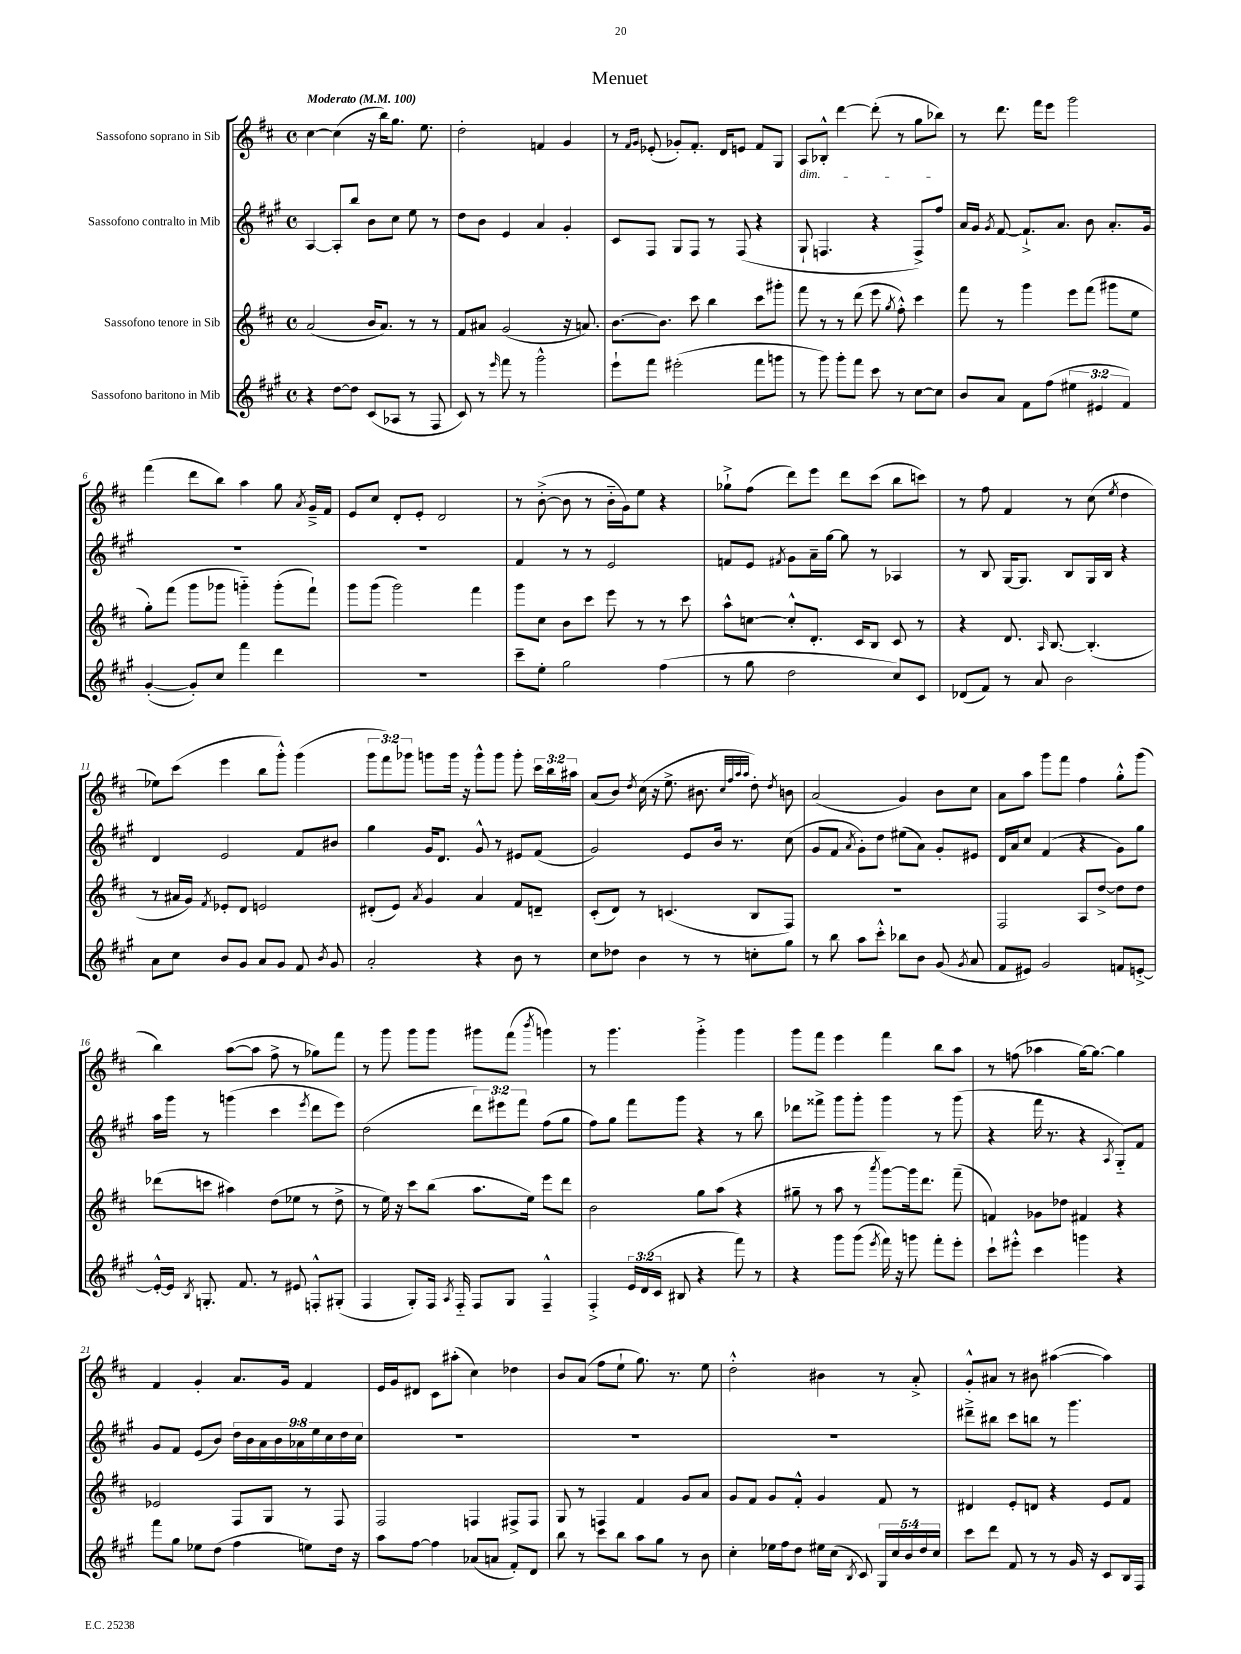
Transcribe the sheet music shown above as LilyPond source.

\header { title = "Menuet" }
<<
\new StaffGroup <<
\new Staff = "s0" \with { instrumentName = "Sassofono soprano in Sib" } {
    \clef treble \key d \major \defaultTimeSignature \time 4/4 \override Staff.TupletNumber.text = #tuplet-number::calc-fraction-text \tempo "Moderato" 4 = 100
    \autoBeamOff cis''4~ cis''4( r16 b''16[) g''8.] e''8. |
    d''2-. f'4 g'4 |
    r8 \grace { fis'16[ g'16] } ees'8-.( ges'8[-.) fis'8.]-. d'16[ e'8] fis'8[ g8] |
    a8[\dim bes8]-.-^ d'''4~ d'''8-.( r8 g''8[ bes''8]\!) |
    r8 d'''8. fis'''16[ e'''8] g'''2 |
    fis'''4( d'''8[ b''8]) a''4 g''8 \acciaccatura { a'8 } g'16[---> fis'16] |
    e'8[ cis''8] d'8[-. e'8]-. d'2 |
    r8 b'8~-.->( b'8 r8 b'16[-_ g'16) e''8] r4 |
    ges''8[-!-> fis''8]( d'''8[) e'''8] d'''8[ cis'''8]( b''8[ c'''8]) |
    r8 fis''8 fis'4 r8 cis''8( \acciaccatura { e''8 } d''4 |
    ees''8[) cis'''8]( e'''4 b''8[ g'''8]-.-^) g'''4( |
    \tuplet 3/2 { g'''8[ fis'''8) ges'''8] } g'''8[ g'''16] r16 g'''8[-^ g'''8] g'''8-. \tuplet 3/2 { cis'''16[ b''16 ais''16] } |
    a'8[( b'8]) \acciaccatura { d''8 } cis''16( r16 e''8.-> bis'8. \grace { cis''32[ fis''32 a''32 a''32] } d''8-.) \acciaccatura { d''8 } b'8 |
    a'2( g'4) b'8[ cis''8] |
    a'8[ a''8] g'''8[ fis'''8] fis''4 g''8[-.-^ g'''8]( |
    b''4) a''8[~( a''8] fis''8-> r8 ges''8[) fis'''8] |
    r8 g'''8 g'''8[ g'''8] gis'''8[ fis'''8]( \acciaccatura { b'''8 } g'''4) |
    r8 g'''4. g'''4-.-> g'''4 |
    g'''8[ fis'''8] e'''4 fis'''4 b''8[ a''8] |
    r8 f''8( aes''4 g''16[~) g''8.]~ g''4 |
    fis'4 g'4-. a'8.[ g'16] fis'4 |
    e'16[ g'16 dis'8] cis'8[ ais''8]-.( cis''4) des''4 |
    b'8[ a'8]( fis''8[ e''8]-! g''8.) r8. e''8 |
    d''2-.-^ bis'4 r8 a'8-.-> |
    g'8[-.-^ ais'8] r8 bis'8 ais''4~( ais''4) \bar "|." |
}
\new Staff = "s1" \with { instrumentName = "Sassofono contralto in Mib" } {
    \clef treble \key a \major \defaultTimeSignature \time 4/4 \override Staff.TupletNumber.text = #tuplet-number::calc-fraction-text
    \autoBeamOff a4~ a8[-. b''8] b'8[ cis''8] e''8 r8 |
    d''8[ b'8] e'4 a'4 gis'4-. |
    cis'8[ fis8] gis8[ fis8] r8 fis8( r4 |
    gis8-! f4. r4 f8[->) fis''8] |
    a'16[ gis'16] \acciaccatura { gis'8 } fis'8~ fis'8.[-!-> a'8.] b'8 a'8.[-. gis'16] |
    R1 |
    R1 |
    fis'4 r8 r8 e'2 |
    f'8[ e'8] \acciaccatura { fis'8 } gis'8[ a'16-- gis''16]~ gis''8 r8 aes4 |
    r8 b8 gis16[~ gis8.] b8[ gis16 b16] r4 |
    d'4 e'2 fis'8[ bis'8] |
    gis''4 gis'16[ d'8.] gis'8-^ r8 eis'8[ fis'8]( |
    gis'2) e'8[ b'16] r8. cis''8( |
    gis'8[ fis'8] \acciaccatura { a'8 } gis'8[-.) d''8] eis''8[( a'8]) gis'8[-. eis'8] |
    d'16[ a'16 cis''8] fis'4( r4 gis'8[) gis''8] |
    a''16[ gis'''16] r8 g'''4( cis'''4 \acciaccatura { e'''8 } d'''8[ e'''8]) |
    d''2( \tuplet 3/2 { d'''8[) eis'''8 fis'''8] } fis''8[( gis''8] |
    fis''8[) gis''8] fis'''8[ gis'''8] r4 r8 b''8 |
    des'''8[ fisis'''8]-> gis'''8[ gis'''8]-. gis'''4 r8 gis'''8( |
    r4 fis'''16 r8. r4 \acciaccatura { a8 } gis8[-_) fis'8] |
    gis'8[ fis'8] e'8[( b'8]) \tuplet 9/8 { d''16[ b'16 a'16 b'16 aes'16 e''16 cis''16 d''16 cis''16] } |
    R1 |
    R1 |
    R1 |
    dis'''8[---> bis''8] cis'''8[ b''8] r8 gis'''4. \bar "|." |
}
\new Staff = "s2" \with { instrumentName = "Sassofono tenore in Sib" } {
    \clef treble \key d \major \defaultTimeSignature \time 4/4
    \autoBeamOff a'2( b'16[ a'8.]) r8 r8 |
    fis'8[ ais'8] g'2( r16 a'8.) |
    b'8.[~ b'8.] cis'''8 b''4 cis'''8[ gis'''8]-. |
    fis'''8 r8 r8 d'''8( e'''8 \acciaccatura { g''8 } fis''8-.-^) cis'''4 |
    fis'''8 r8 g'''4 e'''8[ fis'''8]( gis'''8[ e''8] |
    g''8[-.) fis'''8]( g'''8[ ges'''8] g'''4-_) g'''8[-.( fis'''8]-!) |
    g'''8[ g'''8]( g'''2) fis'''4 |
    g'''8[ cis''8] b'8[ cis'''8] e'''8 r8 r8 cis'''8 |
    a''8[-^ c''8]~ c''8[-.-^ d'8.]-. cis'16[ b8] cis'8 r8 |
    r4 d'8. \grace { a16 } b8.~ b4.-.( |
    r8 ais'16[ g'16]) \acciaccatura { fis'8 } ees'8[-. d'8] e'2 |
    dis'8[-.( e'8]) \acciaccatura { a'8 } g'4 a'4 fis'8[ d'8]-- |
    cis'8[-.( d'8]) r8 c'4.( b8[ fis8]) |
    R1 |
    fis2 a8[ d''8]~-> d''8[ d''8] |
    des'''8[( c'''8] ais''4) d''8[( ees''8] r8 d''8-> |
    r8 e''16) r16 cis'''8[ b''8]( a''8.[ e''16]) e'''8[ d'''8] |
    b'2 g''8[ a''8]( r4 |
    gis''8-- r8 a''8 r8 \acciaccatura { a'''8 } g'''8[~) g'''16 d'''8.] fis'''8--( |
    f'4) ges'8[ des''8] fis'4 r4 |
    ees'2 fis8[ g8] r8 fis8 |
    fis2 f4 fis8[-> fis8] |
    g8 r8 f4 fis'4 g'8[ a'8] |
    g'8[ fis'8] g'8[ fis'8]-.-^ g'4 fis'8 r8 |
    dis'4 e'8[-. d'8] r4 e'8[ fis'8] \bar "|." |
}
\new Staff = "s3" \with { instrumentName = "Sassofono baritono in Mib" } {
    \clef treble \key a \major \defaultTimeSignature \time 4/4 \override Staff.TupletNumber.text = #tuplet-number::calc-fraction-text
    \autoBeamOff r4 d''8[~ d''8] cis'8[( aes8] r8 fis8 |
    cis'8) r8 \grace { e'''16 } fis'''8 r8 gis'''2-^ |
    e'''8[-! fis'''8] eis'''2-.( fis'''8[ g'''8] |
    r8 gis'''8) gis'''8[-. fis'''8] cis'''8 r8 cis''8[~ cis''8] |
    b'8[ a'8] fis'8[ fis''8]( \tuplet 3/2 { eis''4 eis'4 fis'4) } |
    gis'4~-.( gis'8[-.) cis''8] fis'''4 d'''4 |
    R1 |
    cis'''8[-- e''8]-. gis''2 fis''4( |
    r8 gis''8 d''2 cis''8[) cis'8] |
    des'8[( fis'8]) r8 a'8 b'2 |
    a'8[ cis''8] b'8[ gis'8] a'8[ gis'8] fis'8 \acciaccatura { b'8 } gis'8 |
    a'2-. r4 b'8 r8 |
    cis''8[ des''8] b'4 r8 r8 c''8[-. gis''8] |
    r8 b''8 a''8[ cis'''8]-.-^ bes''8[ b'8] gis'8( \acciaccatura { gis'8 } a'8 |
    fis'8[ eis'8]) gis'2 f'8[ e'8]~-.-> |
    e'16[~-.-^ e'16] \acciaccatura { b8 } g8.-. fis'8. r8 eis'8 f8[-.-^ gis8]-.( |
    fis4 gis8[-.) fis16] \acciaccatura { a8 } fis16-_ fis8[ gis8] fis4---^ |
    fis4-.-> \tuplet 3/2 { e'16[ d'16( cis'16] } bis8 r4 fis'''8) r8 |
    r4 gis'''8[ gis'''8]( \acciaccatura { e'''8 } fis'''16) r16 g'''8 fis'''8[-. e'''8]-. |
    cis'''8[-! eis'''8]-.-^ cis'''4 g'''4 r4 |
    fis'''8[ gis''8] ees''8[ d''8]( fis''4 e''8[) d''16] r16 |
    a''8[ fis''8]~ fis''4 aes'8[( a'8] fis'8[-.) d'8] |
    b''8 r8 cis'''8[ b''8] a''8[ gis''8] r8 b'8 |
    cis''4-. ees''16[ fis''16 d''8] eis''16[ cis''16]( \acciaccatura { b8 } cis'8) \tuplet 5/4 { gis16[ cis''16 b'16 d''16 cis''16] } |
    cis'''8[ d'''8] fis'8 r8 r8 gis'16 r16 cis'8[ b16 fis16] \bar "|." |
}
>>
>>
